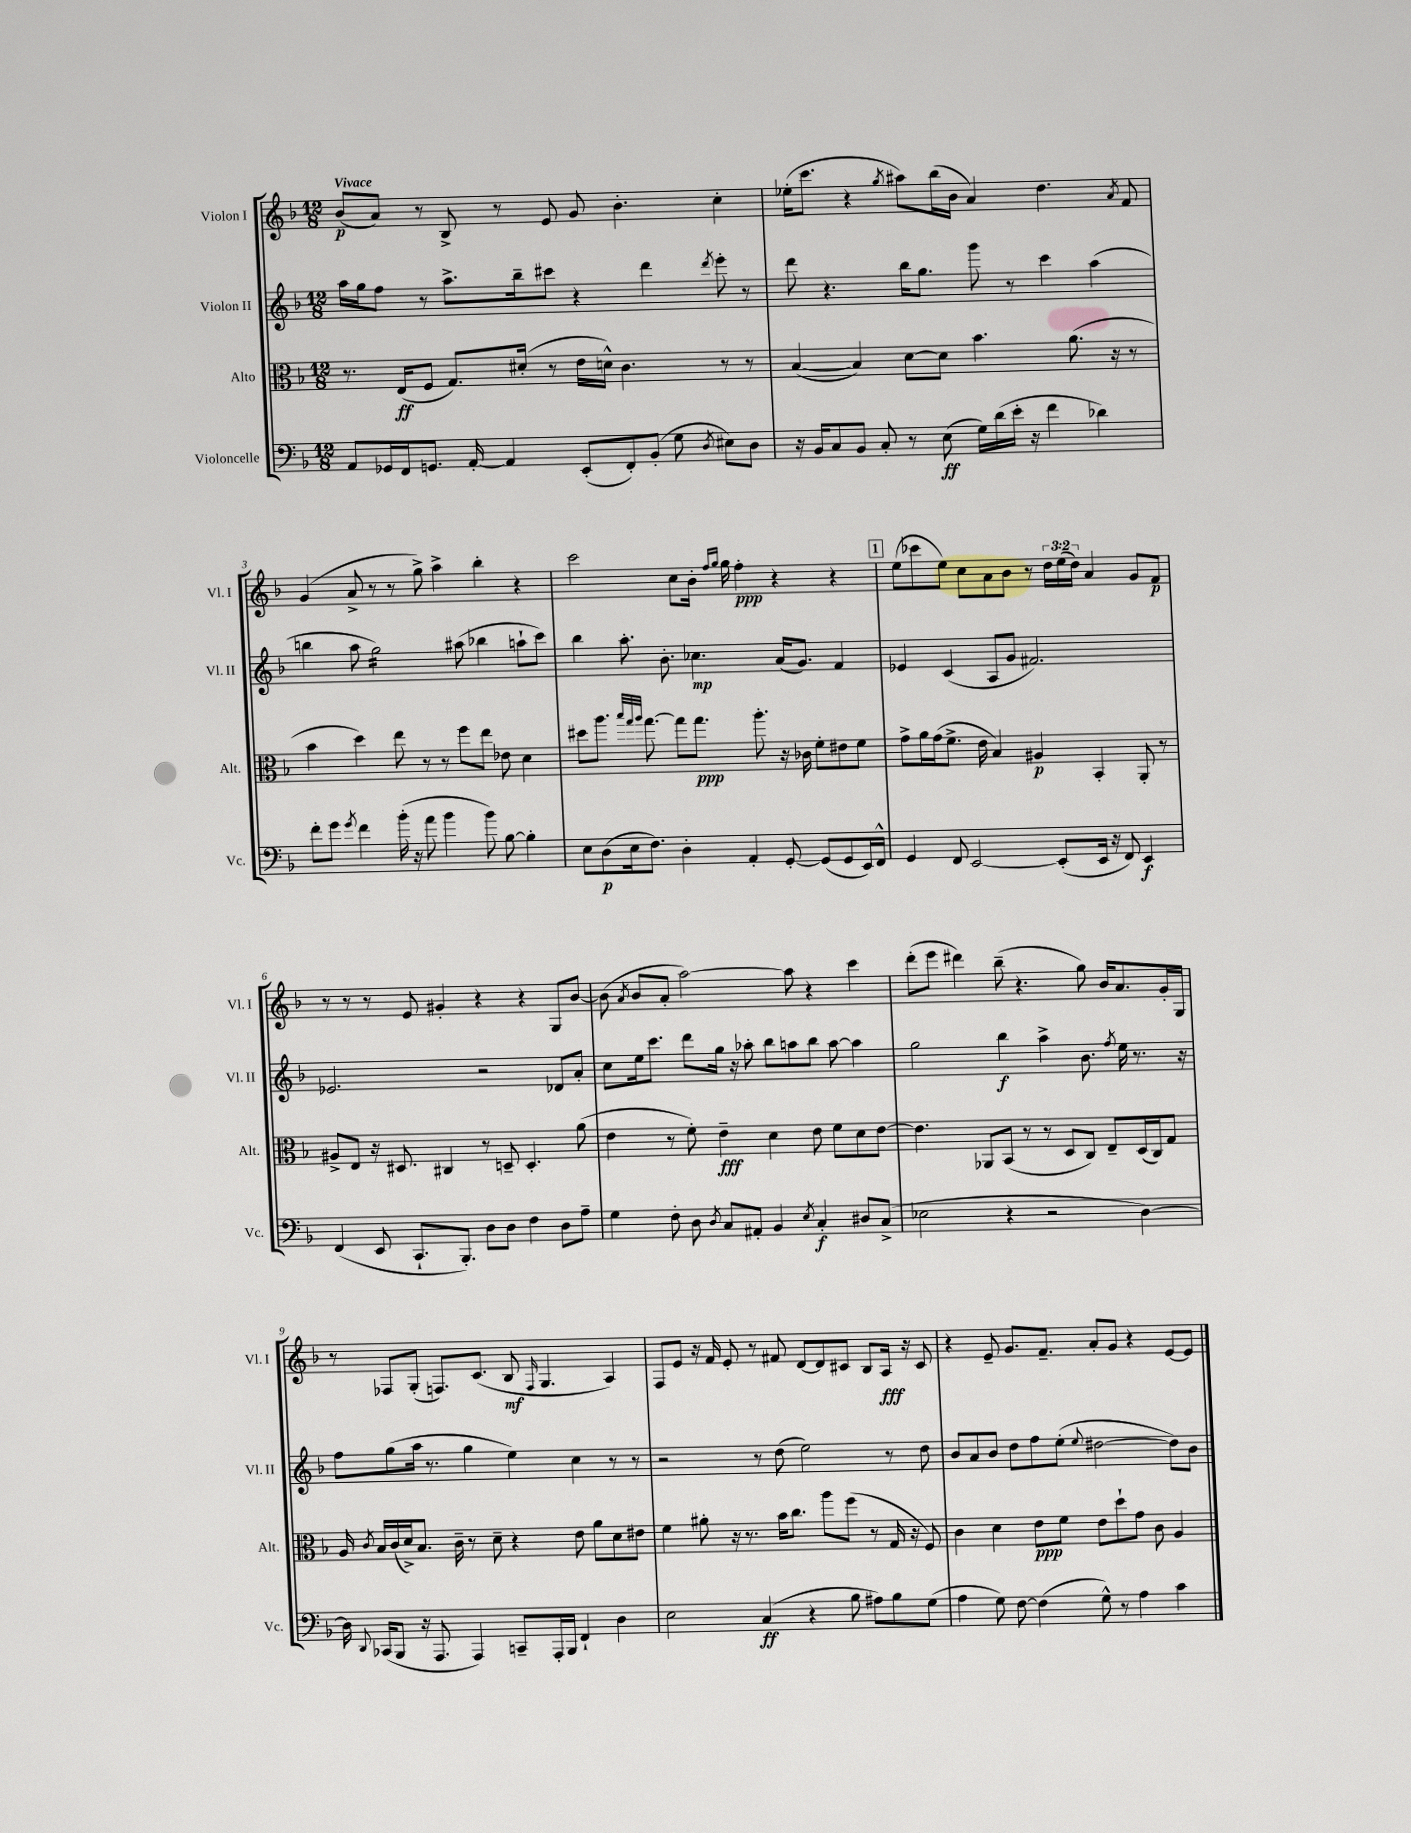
<<
\new StaffGroup <<
\new Staff = "s0" \with { instrumentName = "Violon I" shortInstrumentName = "Vl. I" } {
    \clef treble \key f \major \numericTimeSignature \time 12/8 \override Staff.TupletNumber.text = #tuplet-number::calc-fraction-text \tempo "Vivace"
    \autoBeamOff bes'8[\p( a'8]) r8 bes8-> r8 e'8 g'8 bes'4.-. c''4-. |
    ees''16[-.( c'''8.] r4 \acciaccatura { g''8 } ais''8[) bes''16( bes'16] a'4) d''4. \acciaccatura { a'8 } f'8 |
    g'4( a'8-> r8 r8 g''8->) a''4-> bes''4-. r4 |
    c'''2 c''8[ bes'16]-. \grace { f''16[ g''16] } g''16 f''4-.\ppp r4 r4 |
    \mark \markup { \box "1" } e''8[( ces'''8 e''8]) c''8[ a'8 bes'8] r8 \tuplet 3/2 { d''16[ e''16( d''16]) } a'4 g'8[ f'8]\p |
    r8 r8 r8 e'8 gis'4-. r4 r4 g8[ bes'8]~ |
    bes'8( \acciaccatura { a'8 } bes'8[ a'8]-. a''2~) a''8 r4 c'''4 |
    d'''8[-.( e'''8] dis'''4) bes''8--( r4. g''8) bes'16[ a'8. g'16-. g16] |
    r8 fes8[ g8]-.( f8.[) c'8.]( bes8\mf \grace { f16 } g4. a4) |
    f8[ e'8] r16 f'16 e'8-. r8 fis'8 d'8[~ d'8 cis'8] bes8[ a16]\fff r16 cis'8 |
    r4 e'8-- g'8.[ f'8.]-- a'8[-. g'8] r4 e'8[~ e'8] \bar "|." |
}
\new Staff = "s1" \with { instrumentName = "Violon II" shortInstrumentName = "Vl. II" } {
    \clef treble \key f \major \numericTimeSignature \time 12/8
    \autoBeamOff a''16[ g''16 f''8] r8 a''8.[-> bes''16-- cis'''8] r4 d'''4 \acciaccatura { d'''8 } e'''8-. r8 |
    d'''8 r4. bes''16[ g''8.] g'''8 r8 c'''4 a''4( |
    b''4 a''8 g''2:16) ais''8( bes''4 a''8[-! c'''8]) |
    bes''4 a''8.-. bes'8.-. ces''4.\mp a'16[( g'8.]) f'4 |
    \mark \markup { \box "1" } ees'4 c'4( a8[ g'8] fis'2.) |
    ees'2. r2 des'8[ a'8]-. |
    c''8[ e''16 c'''8.] d'''8[ g''16] r16 aes''8-. bes''8[ a''8 bes''8] a''8~ a''4 |
    g''2 bes''4\f a''4-> bes'8. \acciaccatura { f''8 } e''16 r8. r16 |
    f''8[ g''8( a''16] r8. g''4 e''4) c''4 r8 r8 |
    r2 r8 d''8( e''2) r8 d''8 |
    bes'8[ a'8 bes'8] d''8[ f''8 e''8]-.( \appoggiatura { e''8 } dis''2~ dis''8[) bes'8] \bar "|." |
}
\new Staff = "s2" \with { instrumentName = "Alto" shortInstrumentName = "Alt." } {
    \clef alto \key f \major \numericTimeSignature \time 12/8
    \autoBeamOff r8. e16[\ff( f8] g8.[) dis'16]-.( r8 e'16[ d'16]-^) c'4. r8 r8 |
    bes4~( bes4) d'8[~ d'8] bes'4. a'8.( r16 r8 |
    bes'4 d''4) e''8 r8 r8 f''8[ e''8] ees'8 d'4 |
    dis''8[ a''8.] \grace { bes''32[ g''32 a''32] } g''8.~ g''8[ g''8.]\ppp a''8.-. r16 ces'16 f'8[-. eis'8 f'8] |
    \mark \markup { \box "1" } g'8[-> a'16 g'16( f'8.]-> e'16 bes4) ais4\p bes,4-. a,8-. r8 |
    ais8[-> e8] r16 dis8. cis4 r8 d8-- d4.-. a'8( |
    e'4 r8 f'8-.) e'4--\fff d'4 e'8 f'8[ d'8 e'8]~ |
    e'4. aes,8[ bes,8]( r8 r8 d8[ c8]) e8[-- d16( c16) g8] |
    a16 \acciaccatura { c'8 } bes16[ c'16( d'16->) bes8.] c'16-- r8 d'8-- r4 e'8 a'8[ d'8 eis'8] |
    f'4 ais'8-. r16 r8. bes'16[ c''8.] a''8[ f''8]( r8 g16 r16 f8) |
    c'4 d'4 e'8[\ppp f'8] e'8[ d''8-! g'8] c'8 a4 \bar "|." |
}
\new Staff = "s3" \with { instrumentName = "Violoncelle" shortInstrumentName = "Vc." } {
    \clef bass \key f \major \numericTimeSignature \time 12/8
    \autoBeamOff a,8[ ges,16 f,16 g,8.] a,16~-. a,4 e,8[-.( f,8-.) bes,8]-.( g8 \acciaccatura { d8 } eis8[) d8] |
    r16 bes,16[ c8 bes,8] c8-. r8 e8\ff( g16[) d'16( e'16]-. r16 f'4 des'4) |
    f'8[-. g'8] \acciaccatura { g'8 } f'4 bes'16-.( r16 a'8 bes'4 bes'8) bes8~ bes4-. |
    e8[ d8\p( e16 f8.]) d4-. a,4-. g,8~-. g,8[( g,8 e,16) f,16]-^ |
    \mark \markup { \box "1" } g,4 f,8 e,2~ e,8[-.( e,16] r16 f,8) e,4\f |
    f,4( e,8 c,8.[-! bes,,8.]-.) d8[ d8] f4 d8[ a8]-- |
    g4 f8-. d8 \acciaccatura { d8 } c8[ ais,8]-. bes,4 \acciaccatura { e8 } c4-.\f dis8[ c8]->( |
    ees2 r4 r2 d4~) |
    d16 \appoggiatura { d,8 } ces,16[( bes,,8] r16 a,,8. a,,4) c,8[-- a,,16-. bes,,16] f,4-! d4 |
    e2 c4\ff( r4 bes8 ais8[) bes8 g8]( |
    a4 g8) f8~ f4( g8-^) r8 a4 c'4 \bar "|." |
}
>>
>>
